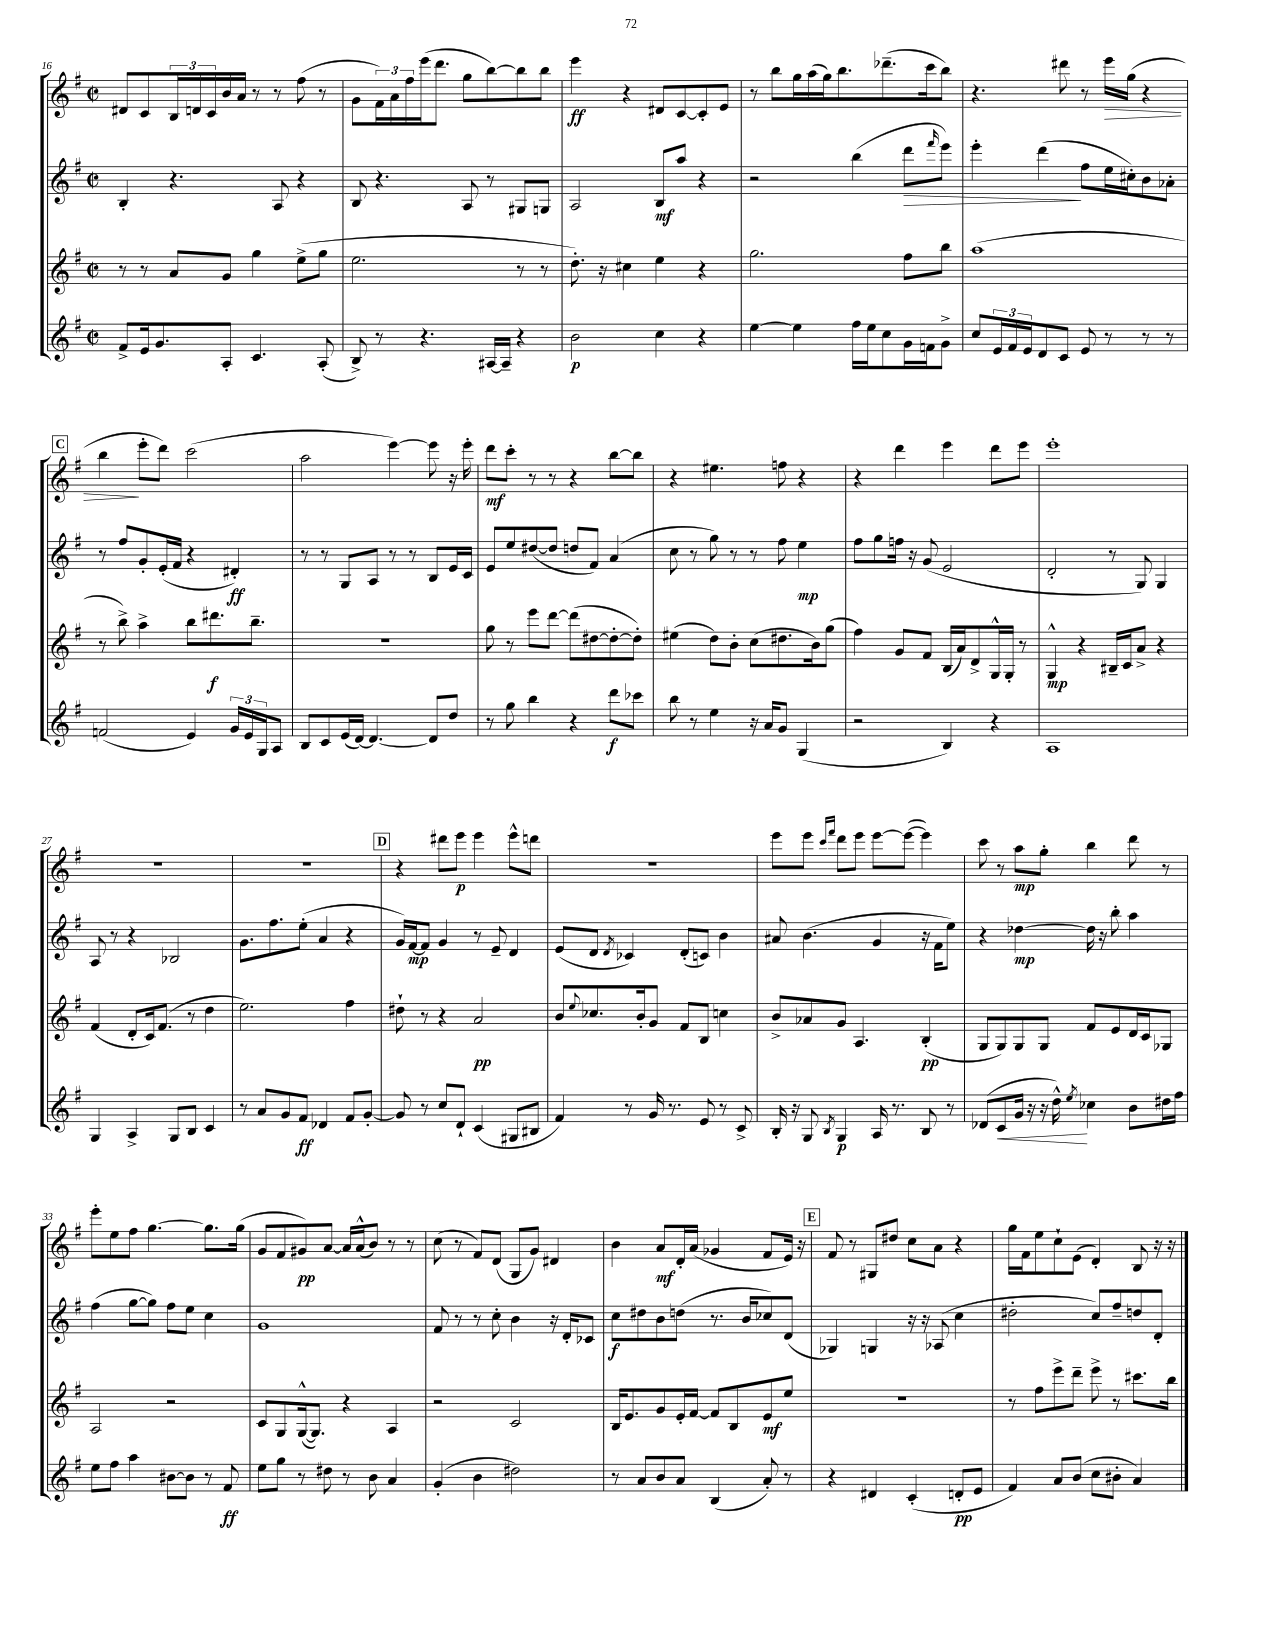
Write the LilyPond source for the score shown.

<<
\new StaffGroup <<
\new Staff = "s0" {
    \clef treble \key g \major \defaultTimeSignature \time 2/2
    dis'8 c'8 \tuplet 3/2 { b16 d'16 c'16 } b'16 a'16 r8 r8 fis''8( r8 |
    g'8 \tuplet 3/2 { fis'16) a'16 fis''16 } e'''16( d'''8. g''8 b''8~) b''8 b''8 |
    e'''4\ff r4 dis'8 c'8~ c'8-. e'8 |
    r8 b''8 g''16 a''16( g''16) b''8. des'''8.--( c'''16 b''8) |
    r4. dis'''8 r8 e'''16\> g''16( r4 |
    \mark \markup { \box "C" } b''4\! e'''8-. d'''8) c'''2( |
    a''2 e'''4~) e'''8 r16 e'''16-. |
    d'''8\mf c'''8-. r8 r8 r4 b''8~ b''8 |
    r4 eis''4. f''8 r4 |
    r4 d'''4 e'''4 d'''8 e'''8 |
    e'''1-. |
    R1 |
    R1 |
    \mark \markup { \box "D" } r4 dis'''8 e'''8\p e'''4 e'''8-^ d'''8 |
    R1 |
    e'''8 e'''8 \grace { c'''16 fis'''16 } d'''8 e'''8 e'''8~ e'''8~( e'''4) |
    c'''8 r8 a''8\mp g''8-. b''4 d'''8 r8 |
    e'''8-. e''8 fis''8 g''4.~ g''8. g''16( |
    g'8 fis'8 gis'8\pp) a'8~ a'16 a'16-^( b'8) r8 r8 |
    c''8( r8 fis'8) d'8( g8 g'8) dis'4 |
    b'4 a'8\mf d'16-. a'16( ges'4 fis'8 e'16) r16 |
    \mark \markup { \box "E" } fis'8 r8 gis8 dis''8 c''8 a'8 r4 |
    g''16 fis'16 e''8 c''8-! e'8( d'4-.) b8 r16 r16 \bar "|." |
}
\new Staff = "s1" {
    \clef treble \key g \major \defaultTimeSignature \time 2/2
    b4-. r4. a8 r4 |
    b8 r4. a8 r8 gis8 g8 |
    a2 b8\mf a''8 r4 |
    r2 b''4( d'''8\> \grace { fis'''16 } e'''8) |
    e'''4-. d'''4\!( fis''8 e''16 cis''16-.) b'8 aes'8-. |
    \mark \markup { \box "C" } r8 fis''8 g'8-. e'16-.( fis'16 r4 dis'4-.\ff) |
    r8 r8 g8 a8 r8 r8 b8 e'16 c'16 |
    e'8 e''8 dis''8~( dis''8 d''8 fis'8) a'4( |
    c''8 r8 g''8) r8 r8 fis''8 e''4\mp |
    fis''8 g''8 f''16 r16 g'8( e'2 |
    d'2-. r8 g8) g4 |
    a8 r8 r4 bes2 |
    g'8. fis''8. e''8-.( a'4 r4 |
    \mark \markup { \box "D" } g'16) fis'16~\mp fis'8 g'4 r8 e'8-- d'4 |
    e'8( d'8 \acciaccatura { d'8 } ces'4) d'8-.( c'8) b'4 |
    ais'8 b'4.( g'4 r16 fis'16 e''8) |
    r4 des''4~\mp des''16 r16 b''8-. a''4 |
    fis''4( g''8~ g''8) fis''8 e''8 c''4 |
    g'1 |
    fis'8 r8 r8 c''8-. b'4 r16 d'16-. ces'8 |
    c''8\f dis''8 b'8 d''8( r8. b'16 ces''8) d'8( |
    \mark \markup { \box "E" } ges4) g4 r16 r16 aes8( c''4 |
    dis''2-. c''8) fis''8-- d''8 d'8-. \bar "|." |
}
\new Staff = "s2" {
    \clef treble \key g \major \defaultTimeSignature \time 2/2
    r8 r8 a'8 g'8 g''4 e''8->( g''8 |
    e''2. r8 r8 |
    d''8.-.) r16 cis''4 e''4 r4 |
    g''2. fis''8 b''8 |
    a''1( |
    \mark \markup { \box "C" } r8 b''8->) a''4-> b''8 dis'''8.\f b''8.-- |
    R1 |
    g''8 r8 e'''8 d'''8~ d'''8( dis''8~ dis''8~-. dis''8-.) |
    eis''4( d''8) b'8-. c''8( dis''8. b'16) g''8( |
    fis''4) g'8 fis'8 b16( a'16) d'8-> g16-^ g16-. r8 |
    g4-^\mp r4 bis16-- c'16 a'8-> r4 |
    fis'4( d'8-. c'16) fis'8.( r8 d''4 |
    e''2.) fis''4 |
    \mark \markup { \box "D" } dis''8-! r8 r4 a'2\pp |
    b'8 \appoggiatura { e''8 } ces''8. b'16-. g'8 fis'8 b8 c''4 |
    b'8-> aes'8 g'8 a4. b4-.\pp( |
    g8 g8) g8 g8 fis'8 e'8 d'16 c'16 ges8 |
    a2 r2 |
    c'8 g8 g16~-^( g8.) r4 a4 |
    r2 c'2 |
    b16 e'8. g'8 e'16-. fis'16~ fis'8 b8 e'8\mf e''8 |
    \mark \markup { \box "E" } R1 |
    r8 fis''8 e'''8-> d'''8-- e'''8-> r8 cis'''8. b''16 \bar "|." |
}
\new Staff = "s3" {
    \clef treble \key g \major \defaultTimeSignature \time 2/2
    fis'8-> e'16 g'8. a8-. c'4. a8-.( |
    b8->) r8 r4. ais16~ ais16-- r4 |
    b'2\p c''4 r4 |
    e''4~ e''4 fis''16 e''16 c''8 g'16 f'16 g'8-> |
    c''8 \tuplet 3/2 { e'16 fis'16 e'16 } d'8 c'8 e'8 r8 r8 r8 |
    \mark \markup { \box "C" } f'2( e'4) \tuplet 3/2 { g'16 e'16 g16 } a8 |
    b8 c'8 e'16( d'16~) d'4.~ d'8 d''8 |
    r8 g''8 b''4 r4 d'''8\f ces'''8 |
    b''8 r8 e''4 r16 a'16 g'8 g4( |
    r2 b4) r4 |
    a1 |
    g4 a4-> g8 b8 c'4 |
    r8 a'8 g'8 fis'8\ff des'4 fis'8 g'8~-. |
    \mark \markup { \box "D" } g'8 r8 c''8 d'8-! c'4( gis8 bis8 |
    fis'4) r8 g'16 r8. e'8 r8 c'8-> |
    b16-. r16 g8 \acciaccatura { b8 } g4\p a16 r8. b8 r8 |
    des'8( c'8\< g'16 r16 r16 d''16-^\!) \acciaccatura { e''8 } ces''4 b'8 dis''16 fis''16 |
    e''8 fis''8 a''4 bis'8~ bis'8 r8 fis'8\ff |
    e''8 g''8 r8 dis''8 r8 b'8 a'4 |
    g'4-.( b'4 dis''2) |
    r8 a'8 b'8 a'8 b4( a'8-.) r8 |
    \mark \markup { \box "E" } r4 dis'4 c'4-.( d'8-.\pp e'8 |
    fis'4) a'8 b'8( c''8 bis'8-. a'4) \bar "|." |
}
>>
>>
\layout { \context { \Score currentBarNumber = #16 } }
